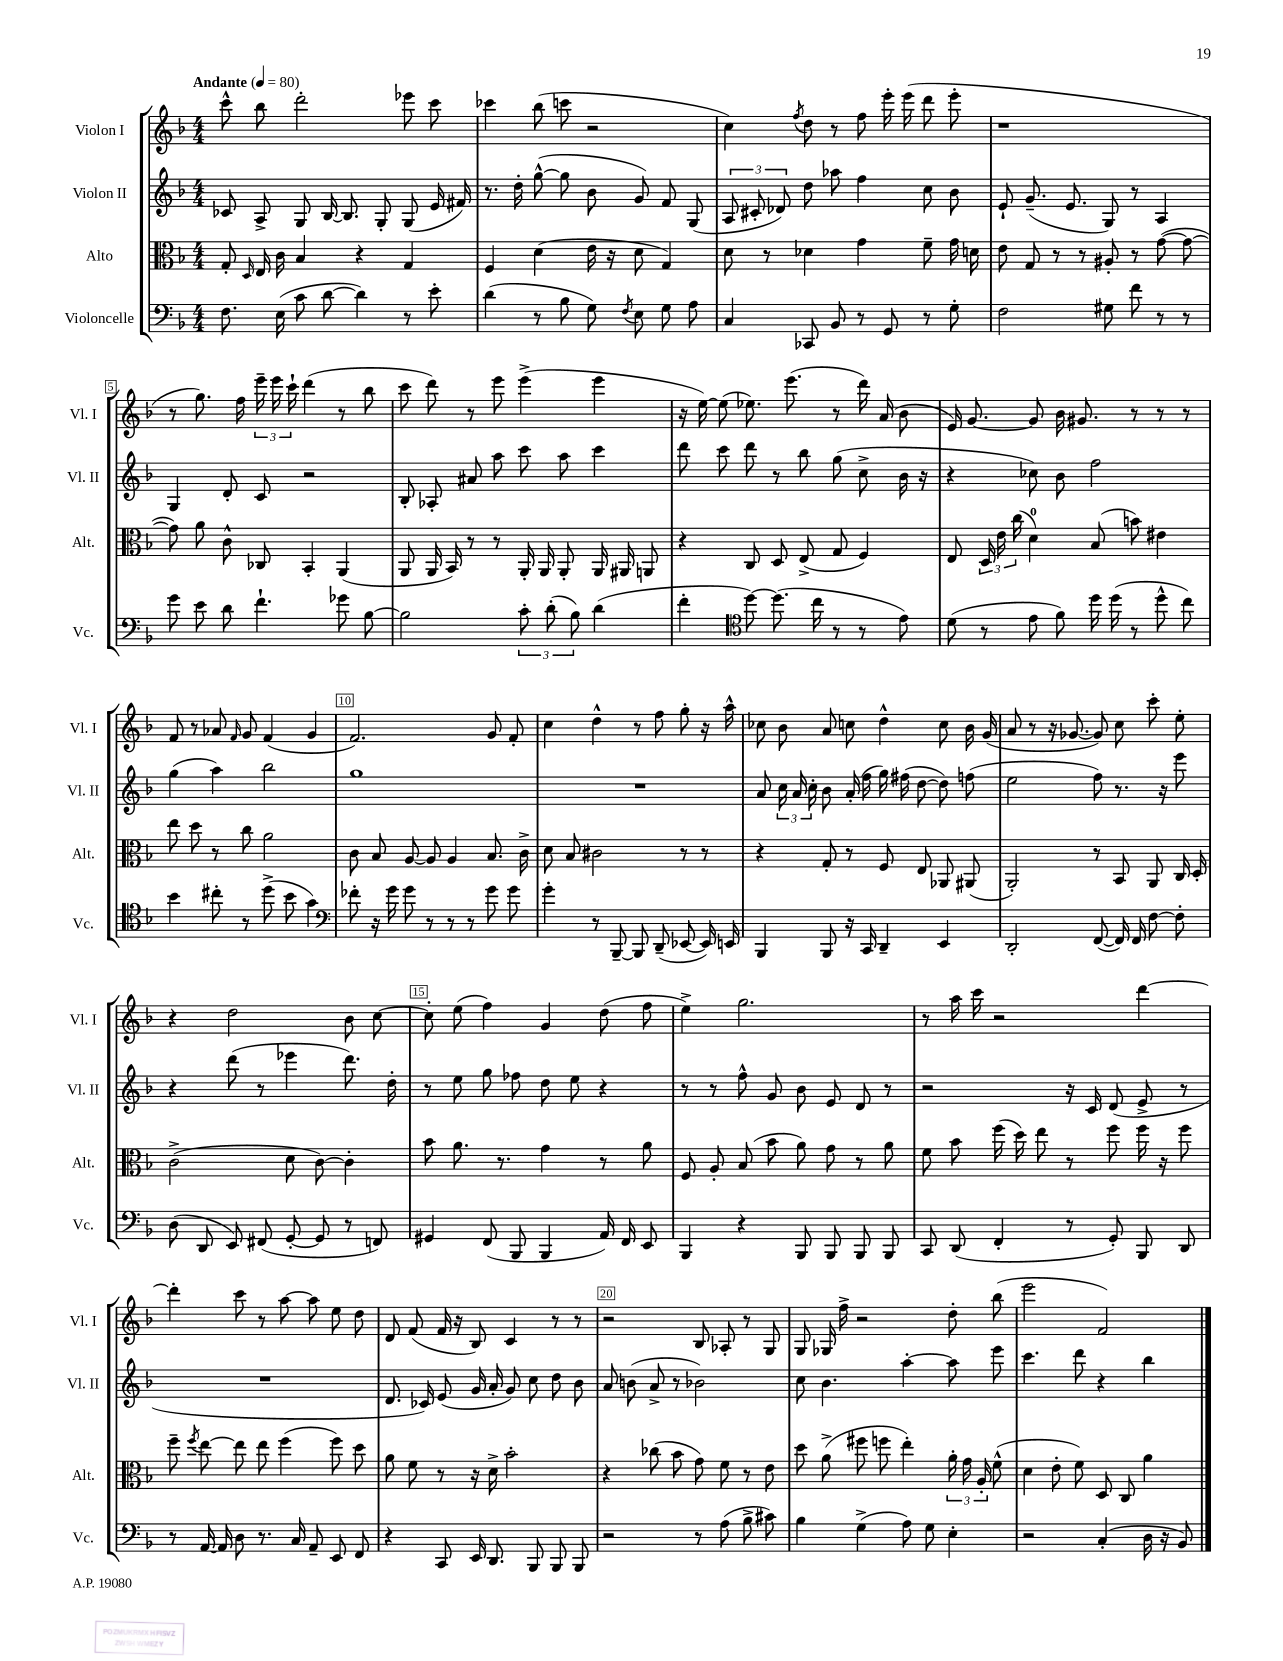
<<
\new StaffGroup <<
\new Staff = "s0" \with { instrumentName = "Violon I" shortInstrumentName = "Vl. I" } {
    \clef treble \key f \major \numericTimeSignature \time 4/4 \tempo "Andante" 4 = 80
    \autoBeamOff c'''8-^ bes''8 d'''2-. ees'''8 c'''8 |
    ces'''4 bes''8( c'''8 r2 |
    c''4) \acciaccatura { f''8 } d''8 r8 f''8 e'''16-. e'''16( d'''8 e'''8-. |
    r1 |
    r8 g''8.) f''16 \tuplet 3/2 { e'''16-- e'''16 c'''16-! } d'''4( r8 bes''8 |
    c'''8 d'''8) r8 e'''8 e'''4->( e'''4 |
    r16 e''16~) e''8( ees''8.) e'''8.( r8 d'''16) a'16( bes'8 |
    e'16) g'8.~ g'8 bes'16 gis'8. r8 r8 r8 |
    f'8 r8 aes'8 \grace { f'16 } g'8 f'4( g'4 |
    f'2.) g'8 f'8-. |
    c''4 d''4-^ r8 f''8 g''8-. r16 a''16-^ |
    ces''8 bes'8 a'8 c''8 d''4-^ c''8 bes'16 g'16( |
    a'8 r8 r16 ges'8.~ ges'8) c''8 c'''8-. e''8-. |
    r4 d''2 bes'8 c''8~ |
    c''8-. e''8( f''4) g'4 d''8( f''8 |
    e''4->) g''2. |
    r8 a''16 c'''16 r2 d'''4~ |
    d'''4-. c'''8 r8 a''8~ a''8 e''8 d''8 |
    d'8 f'8( f'16 r16 bes8) c'4 r8 r8 |
    r2 bes8 aes8-. r8 g8 |
    g8 ges16 f''16-> r2 d''8-. bes''8( |
    e'''2 f'2) \bar "|." |
}
\new Staff = "s1" \with { instrumentName = "Violon II" shortInstrumentName = "Vl. II" } {
    \clef treble \key f \major \numericTimeSignature \time 4/4
    \autoBeamOff ces'8 a8-> g8 bes16~ bes8. g8-. g8( e'16 fis'16) |
    r8. d''16-. g''8~-^( g''8 bes'8 g'8) f'8 g8( |
    \tuplet 3/2 { a8 cis'8-. des'8) } d''8 aes''8 f''4 c''8 bes'8 |
    e'8-! g'8.--( e'8. g8) r8 a4 |
    g4 d'8-. c'8 r2 |
    bes8-. aes8-. ais'8 a''8 c'''8 a''8 c'''4 |
    d'''8 c'''8 d'''8 r8 bes''8 g''8( c''8-> bes'16 r16 |
    r4 ces''8) bes'8 f''2 |
    g''4( a''4) bes''2 |
    g''1 |
    R1 |
    a'8 \tuplet 3/2 { c''16 a'16 c''16-. } bes'8 a'16-.( f''16 g''16) fis''16( d''8~ d''8) f''8( |
    e''2 f''8) r8. r16 e'''8 |
    r4 d'''8( r8 ees'''4 d'''8.) d''16-. |
    r8 e''8 g''8 fes''8 d''8 e''8 r4 |
    r8 r8 f''8-^ g'8 bes'8 e'8 d'8 r8 |
    r2 r16 c'16 d'8( e'8-> r8 |
    R1 |
    d'8. ces'16) e'8( g'16 a'16-. g'8) c''8 d''8 bes'8 |
    a'8 b'8( a'8-> r8 bes'2) |
    c''8 bes'4. a''4~-. a''8 e'''8 |
    c'''4. d'''8 r4 bes''4 \bar "|." |
}
\new Staff = "s2" \with { instrumentName = "Alto" shortInstrumentName = "Alt." } {
    \clef alto \key f \major \numericTimeSignature \time 4/4
    \autoBeamOff g8-. \grace { d16 } e16 c'16 bes4 r4 g4 |
    f4 d'4( e'16 r16 d'8 g4) |
    d'8 r8 des'4 g'4 f'8-- g'16 d'16 |
    e'8 g8 r8 r8 ais8-. r8 g'8~( g'8~ |
    g'8) a'8 c'8-^ ces8 bes,4-. a,4( |
    a,8 a,16 bes,16) r8 r8 a,16-. a,16 a,8-. a,16 ais,16 a,8 |
    r4 c8 d8 e8->( g8 f4) |
    e8 \tuplet 3/2 { d16 e'16 c''16( } d'4-0) bes8( b'8) eis'4 |
    e''8 d''8 r8 c''8 a'2 |
    c'8 bes8 a8~ a8 a4 bes8. c'16-> |
    d'8 bes8 cis'2 r8 r8 |
    r4 g8-. r8 f8 e8 aes,8 ais,8( |
    a,2-.) r8 bes,8 a,8 c16 d16-. |
    c'2->( d'8 c'8~) c'4-. |
    bes'8 a'8. r8. g'4 r8 a'8 |
    f8 a8-. bes8( bes'8 a'8) g'8 r8 a'8 |
    f'8 bes'8 f''16( d''16) e''8 r8 f''8 f''16 r16 f''8 |
    f''8-- \acciaccatura { f''8 } e''8~ e''8 e''8 f''4( f''8) d''8 |
    a'8 f'8 r8 r16 d'16-> bes'2-. |
    r4 ces''8( bes'8 g'8) f'8 r8 e'8 |
    d''8 a'8->( fis''8 f''8 e''4-.) \tuplet 3/2 { a'16-. g'16 a16-. } f'8-^( |
    d'4 e'8-. f'8) d8 c8 a'4 \bar "|." |
}
\new Staff = "s3" \with { instrumentName = "Violoncelle" shortInstrumentName = "Vc." } {
    \clef bass \key f \major \numericTimeSignature \time 4/4
    \autoBeamOff f8. e16( c'8 d'8~ d'4) r8 e'8-. |
    d'4( r8 bes8 g8) \acciaccatura { f8 } e8 g8 a8 |
    c4 ces,8 bes,8 r8 g,8 r8 g8-. |
    f2 gis8 f'8 r8 r8 |
    g'8 e'8 d'8 f'4.-! ges'8 bes8~ |
    bes2 \tuplet 3/2 { c'8-. d'8-.( bes8) } d'4( |
    f'4-. \clef tenor d''8~) d''8.( c''16 r8 r8 e'8) |
    d'8( r8 e'8 f'8) d''16 d''16( r8 d''8-^ c''8) |
    bes'4 cis''8-. r8 d''8->( bes'8 g'4) |
    \clef bass fes'8-. r16 g'16 g'8 r8 r8 r8 g'8 g'8 |
    g'4-. r8 bes,,8~-- bes,,8 d,8--( ees,8~ ees,16) e,16 |
    bes,,4 bes,,8 r16 c,16 d,4-- e,4 |
    d,2-. f,8~( f,16) f,16 f8~ f8-. |
    d8( d,8 e,8) fis,8( g,8~-. g,8 r8 f,8) |
    gis,4 f,8( bes,,8 bes,,4 a,16) f,16 e,8 |
    bes,,4 r4 bes,,8 bes,,8 bes,,8 bes,,8 |
    c,8 d,8( f,4-. r8 g,8-.) bes,,8 d,8 |
    r8 a,16~ a,16 d8 r8. c16 a,8-- e,8 f,8 |
    r4 c,8 e,16 d,8. bes,,8 bes,,8 bes,,8 |
    r2 r8 a8( bes8-> cis'8) |
    bes4 g4->( a8) g8 e4-. |
    r2 c4-.( d16 r16 bes,8) \bar "|." |
}
>>
>>
\layout { \context { \Score \override BarNumber.break-visibility = ##(#f #t #t) barNumberVisibility = #(every-nth-bar-number-visible 5) \override BarNumber.stencil = #(make-stencil-boxer 0.1 0.3 ly:text-interface::print) } }
